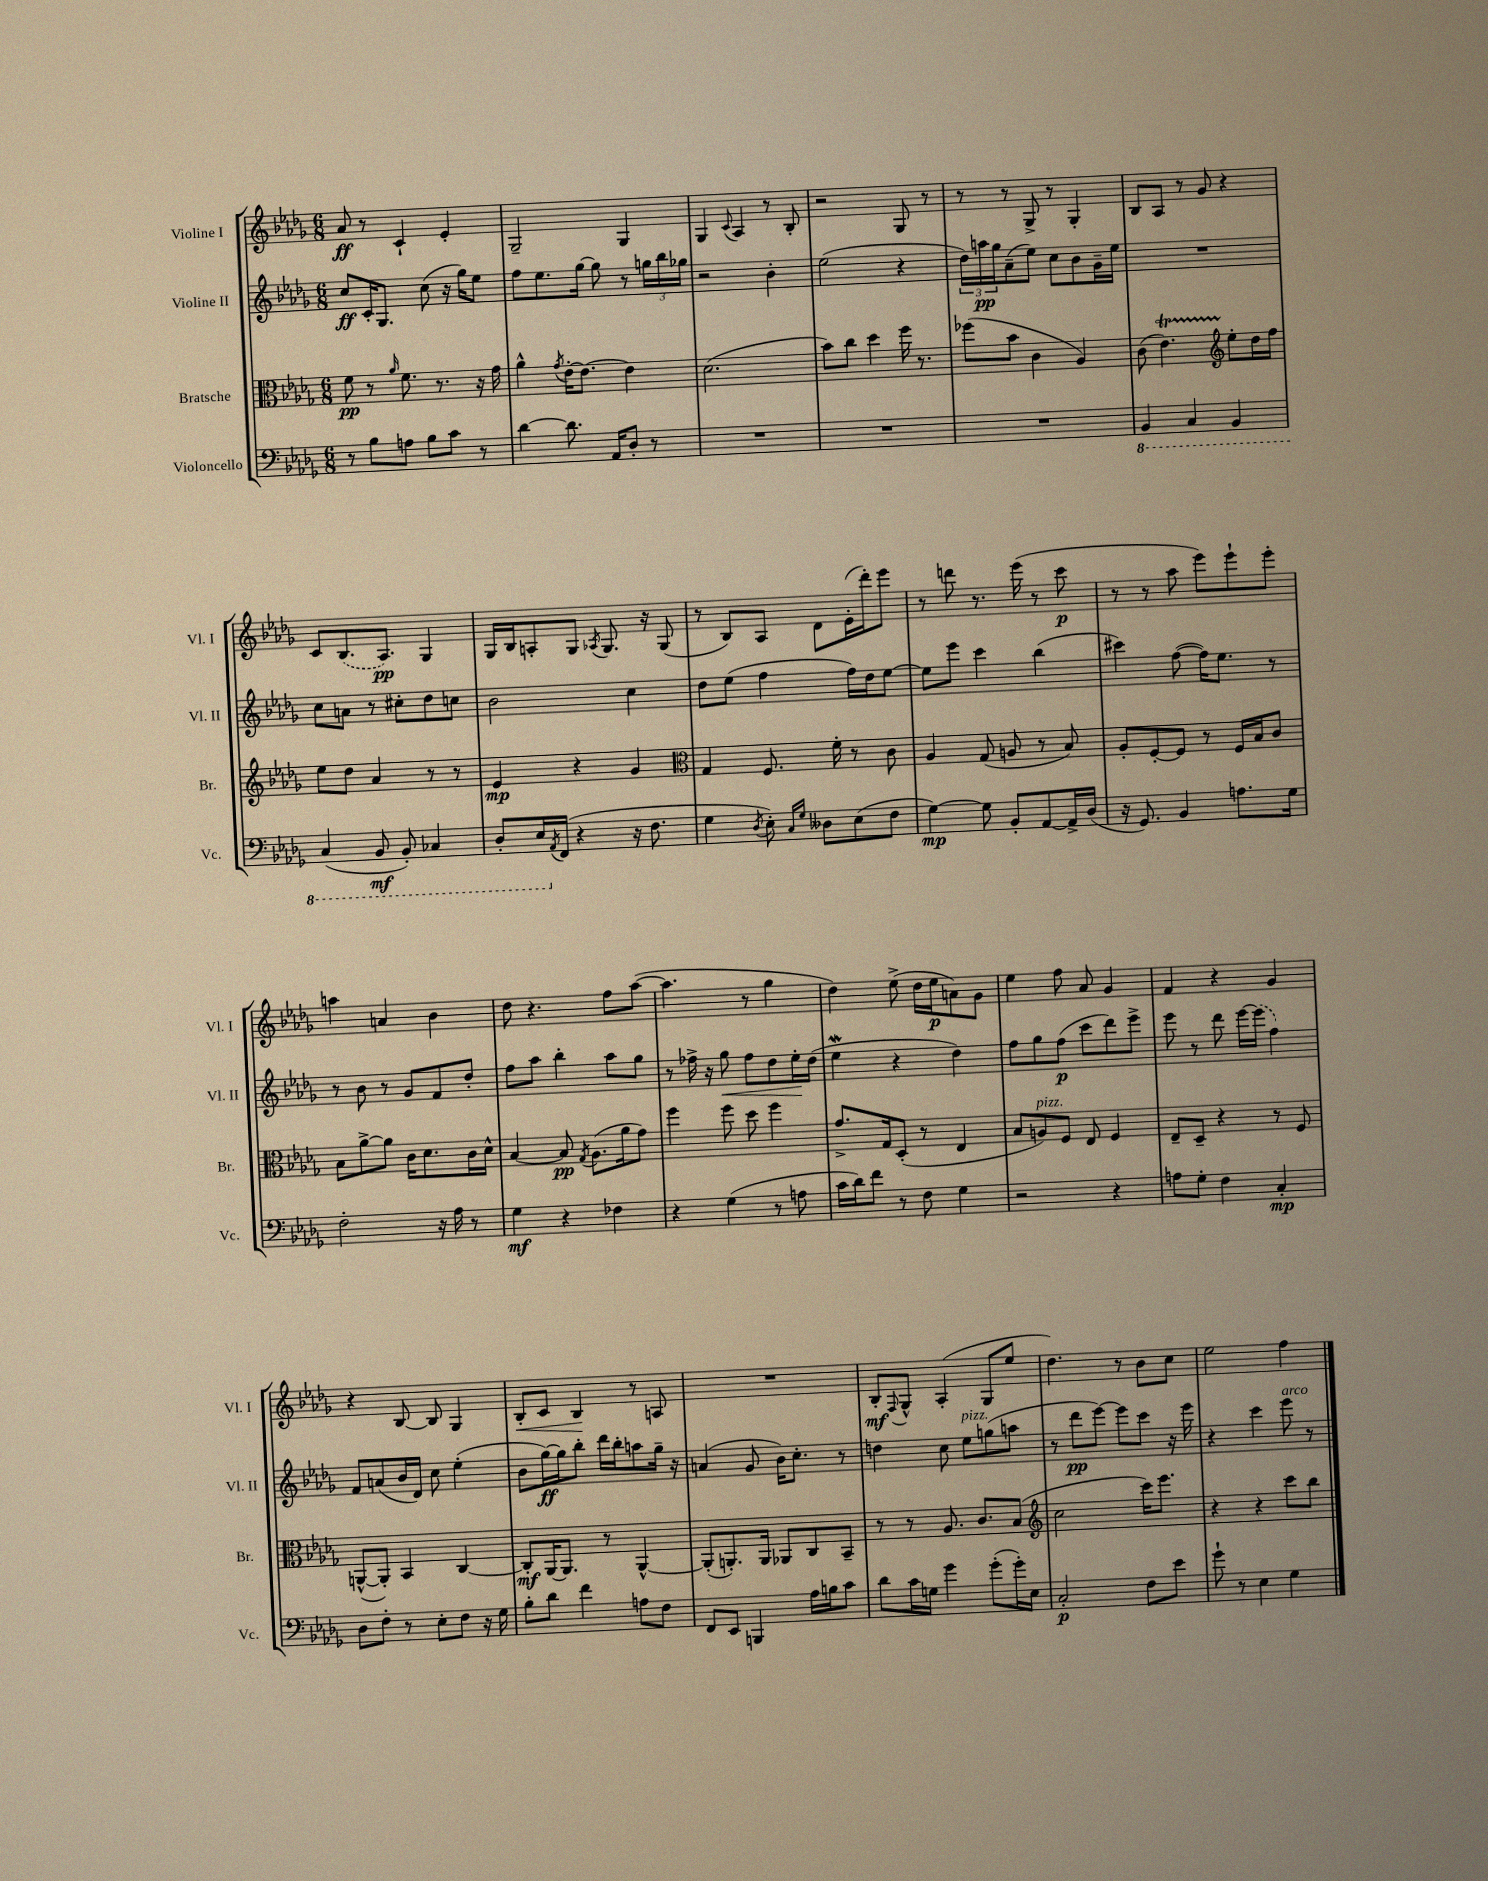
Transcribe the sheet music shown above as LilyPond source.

<<
\new StaffGroup <<
\new Staff = "s0" \with { instrumentName = "Violine I" shortInstrumentName = "Vl. I" } {
    \clef treble \key des \major \numericTimeSignature \time 6/8
    aes'8\ff r8 c'4-! ees'4-. |
    ges2-- ges4 |
    ges4 \appoggiatura { c'8 } aes4 r8 bes8-. |
    r2 ges8 r8 |
    r8 r8 ges8-> r8 ges4-. |
    bes8 aes8 r8 ges'8 r4 |
    c'8 \once \slurDashed bes8.( aes8.\pp) ges4 |
    ges16 bes16 a8-. ges8 \acciaccatura { aes8 } ges8. r16 ges8( |
    r8 bes8) aes8 des'8 ees'16-.( des'''16-.) ees'''8 |
    r8 d'''8 r8. ees'''16( r8 c'''8\p |
    r8 r8 aes''8 ees'''8) ees'''8-! ees'''8-. |
    a''4 a'4 bes'4 |
    des''8 r4. f''8 aes''8~( |
    aes''4. r8 ges''4 |
    des''4) ees''8->( des''16 ees''16\p a'8) ges'8 |
    ees''4 f''8 aes'8 ges'4 |
    f'4 r4 ges'4 |
    r4 bes8~ bes8 ges4 |
    bes8-.\< c'8 bes4\! r8 a8 |
    R2. |
    bes8-.\mf \appoggiatura { f8 } ges8-^ aes4-.( ges8 ees''8 |
    des''4.) r8 bes'8 c''8 |
    ees''2 f''4 \bar "|." |
}
\new Staff = "s1" \with { instrumentName = "Violine II" shortInstrumentName = "Vl. II" } {
    \clef treble \key des \major \numericTimeSignature \time 6/8
    c''8\ff c'16-. ges8. c''8( r16 ges''16) ees''8 |
    f''8 ees''8. ges''16~ ges''8 r8 \tuplet 3/2 { g''16 bes''16 ges''16 } |
    r2 bes'4-. |
    ees''2( r4 |
    \tuplet 3/2 { des''16) a''16\pp ges''16 } aes'8--( ees''8) c''8 bes'8 ges'16-- ees''16 |
    R2. |
    c''8 a'8 r8 cis''8-. des''8 c''8 |
    bes'2 c''4 |
    des''8 ees''8( f''4 f''16) des''16 ees''8~ |
    ees''8 ees'''8 c'''4 bes''4( |
    cis'''4) f''8~( f''16) ees''8. r8 |
    r8 bes'8 r8 ges'8 f'8 des''8-. |
    f''8 aes''8 bes''4-. aes''8 ges''8 |
    r8 fes''16-> r16 ges''8\< fes''8 des''8 ees''16-.\! des''16( |
    ees''4\mordent r4 des''4) |
    f''8 ges''8 f''8\p( c'''8 des'''8) ees'''8-> |
    ees'''8 r8 des'''8 ees'''16~ \once \slurDashed ees'''16( f''4) |
    f'8 a'8( bes'16 des'16) c''8 ees''4-.( |
    bes'8 ges''16~\ff) ges''16 bes''8-. des'''16 bes''16-. a''8 ges''16-- r16 |
    a'4( ges'8 bes'16) c''8.-. r8 |
    d''4 c''8 ees''8^\markup { \italic "pizz." } g''8( a''8 |
    r8 des'''8\pp ees'''8~) ees'''8 c'''8 r16 ees'''16 |
    r4 c'''4 ees'''8^\markup { \italic "arco" } r8 \bar "|." |
}
\new Staff = "s2" \with { instrumentName = "Bratsche" shortInstrumentName = "Br." } {
    \clef alto \key des \major \numericTimeSignature \time 6/8
    f'8\pp r8 \grace { aes'16 } f'8. r8. r16 ges'16 |
    aes'4-^ \acciaccatura { ges'8 } ees'16~-. ees'8.~ ees'4 |
    des'2.( |
    bes'8) c''8 des''4 f''16 r8. |
    fes''8( bes'8 c'4 aes4) |
    c'8( ees'4.\startTrillSpan) \clef treble ees''8-.\stopTrillSpan des''16 f''16 |
    ees''8 des''8 aes'4 r8 r8 |
    ees'4\mp r4 ges'4 |
    \clef alto ges4 f8. f'16-. r8 c'8 |
    aes4 ges8( a8 r8 bes8) |
    aes8-. f8~-. f8 r8 f16 bes16 c'8 |
    bes8 aes'8~-> aes'8 c'16 des'8. c'16 des'16-^ |
    bes4~ bes8\pp \acciaccatura { ges8 } aes8.( aes'16 ges'8) |
    f''4 f''8 des''8 f''4 |
    ges'8.-> ges16 des8-.( r8 ees4 |
    bes8 a8^\markup { \italic "pizz." }) f8 ees8 f4 |
    ees8-- des8-- r4 r8 f8 |
    a,8~-^( a,8-.) bes,4 c4~ |
    c8-.\mf aes,16~ aes,8. r8 aes,4~-^ |
    aes,8-.( a,8.-.) a,16 aes,8 c8 bes,8-- |
    r8 r8 aes8. c'8. bes8( |
    \clef treble c''2 c'''16) ees'''8. |
    r4 r4 c'''8 bes''8 \bar "|." |
}
\new Staff = "s3" \with { instrumentName = "Violoncello" shortInstrumentName = "Vc." } {
    \clef bass \key des \major \numericTimeSignature \time 6/8
    r8 bes8 a8 bes8 c'8 r8 |
    des'4~ des'8. aes,16 des8-. r8 |
    R2. |
    R2. |
    R2. |
    \ottava #-1 bes,,4 c,4 bes,,4 |
    c,4( bes,,8\mf bes,,8-.) ces,4 |
    des,8-. ees,16 \ottava #0 \acciaccatura { aes,8 } f,16( r4 r16 f8. |
    ges4 \acciaccatura { des8 } ees8-.) \grace { c16 ges16 } deses8 ees8( f8 |
    ges4~\mp) ges8 bes,8-. aes,8~ aes,16-> des16( |
    r16 ges,8.) bes,4 a8. ges16 |
    f2-. r16 aes16 r8 |
    ges4\mf r4 fes4 |
    r4 ges4( r8 a8 |
    c'16 des'16) f'8 r8 f8 ges4 |
    r2 r4 |
    a8 ges8-. f4 c4-.\mp |
    des8 f8-. r8 ees8-. f8 r16 ges16 |
    bes8-. des'8 f'4 a8 f8 |
    f,8 ees,8 b,,4 aes16 b16 c'8 |
    des'8 c'16 g16 ges'4 ges'8-.( ges'16-.) ees16 |
    c2-.\p f8 ees'8 |
    ges'8-! r8 ees4 ges4 \bar "|." |
}
>>
>>
\layout { \context { \Score \remove "Bar_number_engraver" } }
